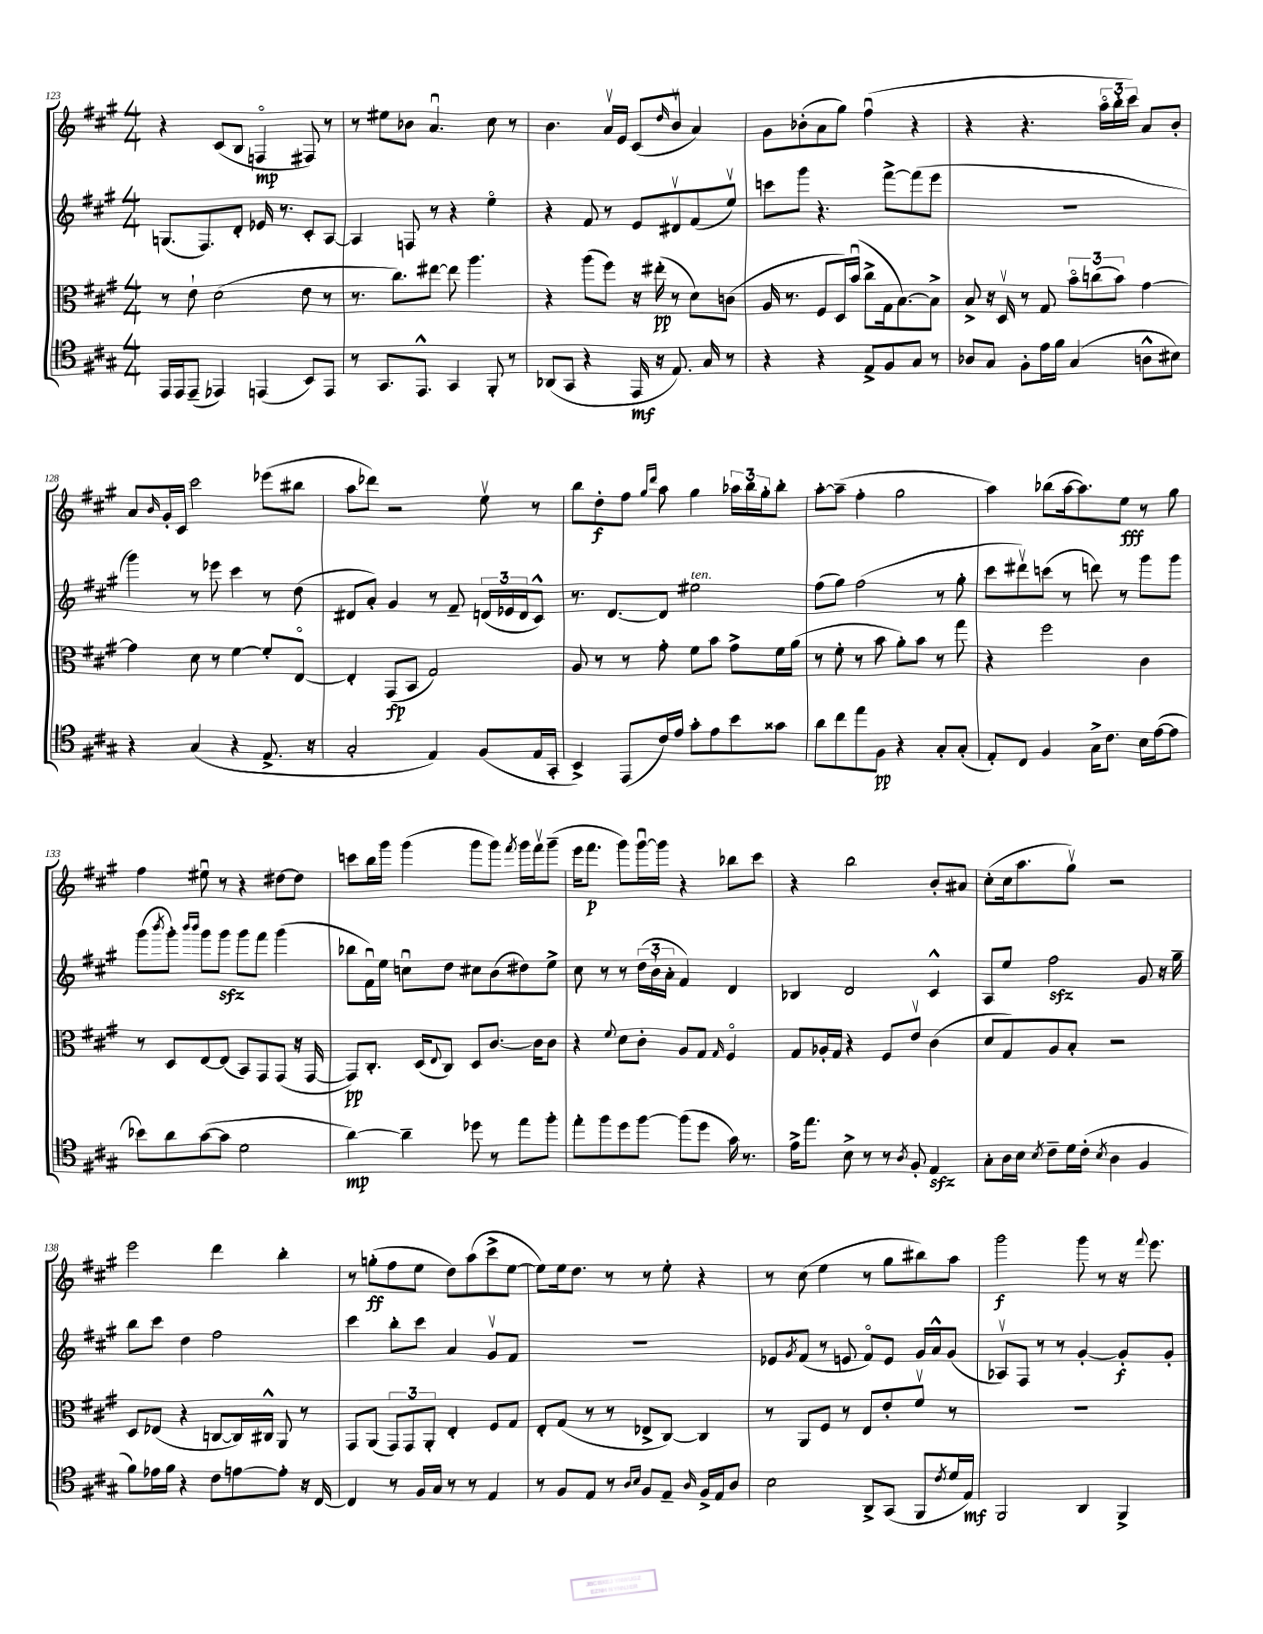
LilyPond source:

<<
\new StaffGroup <<
\new Staff = "s0" {
    \clef treble \key a \major \numericTimeSignature \time 4/4
    r4 cis'8( b8 f4\flageolet\mp fis8) r8 |
    r8 eis''8 bes'8 a'4.\downbow cis''8 r8 |
    b'4. a'16\upbow e'16 cis'8( \grace { d''16 } b'8\upbow a'4) |
    gis'8 bes'8-.( a'8 gis''8) fis''4\downbow( r4 |
    r4 r4. \tuplet 3/2 { a''16\flageolet b''16-. cis'''16) } a'8 b'8-. |
    a'8 \grace { b'16 } gis'16-. cis'16 cis'''2 ees'''8( bis''8 |
    a''8 des'''8) r2 e''8\upbow r8 |
    b''8 d''8-.\f fis''8 \grace { gis''16 d'''16 } a''8 gis''4 \tuplet 3/2 { aes''16 b''16 gis''16-. } b''8-. |
    a''8~-. a''8--( fis''4-. gis''2 |
    a''4) bes''8( a''16~ a''8.) e''8\fff r8 gis''8 |
    fis''4 eis''8\downbow r8 r4 dis''8~ dis''8 |
    c'''8 b''16 gis'''16 gis'''4( gis'''8 gis'''8) \acciaccatura { fis'''8 } gis'''16 fis'''16\upbow gis'''8--( |
    e'''16 fis'''8.\p gis'''8) gis'''16~\downbow gis'''16 r4 bes''8 cis'''8 |
    r4 b''2 b'8-. ais'8 |
    cis''8-.( cis''16 a''8. gis''8\upbow) r2 |
    e'''2 d'''4 b''4-. |
    r8 g''8-.\ff( fis''8 e''8 d''8) a''8( cis'''8-> e''8~ |
    e''8) e''16 d''8. r8 r8 e''8-. r4 |
    r8 cis''8( e''4 r8 gis''8 bis''8) a''8 |
    gis'''2\f gis'''8 r8 r16 \appoggiatura { fis'''8 } e'''8. \bar "|." |
}
\new Staff = "s1" {
    \clef treble \key a \major \numericTimeSignature \time 4/4
    g8.( fis8.) d'8-. ees'16 r8. cis'8-. a8~ |
    a4 f8 r8 r4 e''4\flageolet |
    r4 fis'8 r8 e'8 dis'8\upbow fis'8( e''8\upbow) |
    c'''8 gis'''8 r4. fis'''8~-> fis'''8( e'''8 |
    R1 |
    gis'''4) r8 ees'''8 cis'''4 r8 d''8( |
    dis'8 a'8-.) gis'4 r8 fis'8-- \tuplet 3/2 { d'16( ees'16 d'16 } cis'8-^) |
    r8. d'8.~ d'8 eis''2^\markup { \italic "ten." } |
    fis''8( gis''8) fis''2( r8 gis''8-. |
    cis'''8 dis'''8\upbow) c'''8( r8 d'''8) r8 gis'''8 gis'''8 |
    gis'''8( \acciaccatura { b'''8 } gis'''8-.) \grace { b'''16 b'''16 } gis'''8 gis'''8\sfz gis'''8 fis'''8 gis'''4( |
    bes''8 fis'16\downbow) e''16 c''8\downbow d''8 cis''8 b'8( dis''8) e''8-> |
    cis''8 r8 r8 \tuplet 3/2 { d''16( b'16-! a'16-. } fis'4) d'4 |
    bes4 d'2 cis'4-^ |
    a8 e''8 fis''2\sfz gis'8 r16 gis''16-- |
    b''8 cis'''8 d''4 fis''2 |
    cis'''4 b''8-. cis'''8 a'4 gis'8\upbow fis'8 |
    R1 |
    ees'8 \acciaccatura { gis'8 } fis'8( r8 e'8 fis'8\flageolet) e'8 gis'16 a'16-^ gis'8( |
    aes8\upbow) fis8 r8 r8 gis'4~-. gis'8-.\f gis'8-. \bar "|." |
}
\new Staff = "s2" {
    \clef alto \key a \major \numericTimeSignature \time 4/4
    r8 e'8-! d'2( e'8 r8 |
    r8. cis''8.) eis''8~ eis''8 a''4. |
    r4 a''8( fis''8) r16 eis''16-.\pp( r8 d'8) c'8( |
    a16 r8. fis8 d16) b'16\downbow( cis''8-> gis16 b8.~) b8-> |
    b8-> r16 d16\upbow r8 gis8 \tuplet 3/2 { b'8\flageolet c''8( b'8) } gis'4~ |
    gis'4 d'8 r8 fis'4~ fis'8-. e8~\flageolet |
    e4-. gis,8\fp( b,8 gis2) |
    a8 r8 r8 gis'8-. fis'8 b'8 gis'8-> fis'16 a'16( |
    r8 fis'8-. r8 b'8 a'8-.) b'8 r8 gis''8 |
    r4 fis''2 cis'4 |
    r8 d8 e8~ e8( b,8) gis,8 gis,8( r16 gis,16~ |
    gis,8\pp) cis8.-. d16( \appoggiatura { e8 } cis8) d8 cis'8.~ cis'16 cis'8 |
    r4 \appoggiatura { fis'8 } d'8 cis'8-. a8 gis8 \grace { gis16 } fis4\flageolet |
    gis8 aes16-. gis16 r4 fis8 e'8\upbow cis'4( |
    d'8 gis8) a8 b8-. r2 |
    d8 ees8( r4 c8~ c16) cis16-^ a,8 r8 |
    gis,8 a,8( \tuplet 3/2 { gis,8) gis,8 a,8-. } e4-. fis8 gis8 |
    e8-. gis8( r8 r8 ees8-> cis8~) cis4 |
    r8 a,8 fis8 r8 e8 e'8-. fis'8\upbow r8 |
    R1 \bar "|." |
}
\new Staff = "s3" {
    \clef tenor \key a \major \numericTimeSignature \time 4/4
    e,16 e,16 e,8--( ees,4) e,4( b,8) e,8 |
    r8 gis,8. e,8.-^ gis,4 fis,8-. r8 |
    aes,8( gis,8 r4 e,16\mf r16 e8.) gis16 r8 |
    r4 r4 e8-> fis8 gis8 r8 |
    aes8 gis8 fis8-. e'16 fis'16 gis4( a8-^ bis8) |
    r4 gis4( r4 e8.-> r16 |
    gis2-. e4) fis8( e16 gis,16-. |
    b,4->) e,8( cis'16) e'16 gis'8-. e'8 b'8 gisis'8 |
    a'8 cis''8 e''8 fis8\pp r4 gis8-. gis8-.( |
    e8-.) cis8 fis4 gis16-> cis'8. b16 e'16~( e'8 |
    bes'8) a'8 gis'8~( gis'8 d'2 |
    a'4~\mp) a'4-- des''8 r8 e''8 fis''8-. |
    e''8-. fis''8 d''8 fis''8~ fis''8( d''8 gis'16) r8. |
    e'16-> e''8. b8-> r8 r8 \acciaccatura { a8 } fis8-. e4\sfz |
    gis8-. a16 b16 \acciaccatura { b8 } cis'8-- d'16 cis'16-.( \acciaccatura { b8 } a4 fis4 |
    fis'8) ees'16 fis'16 r4 cis'8 e'8~ e'8-. r16 cis16~ |
    cis4 r8 fis16 gis16 r8 r8 e4 |
    r8 fis8 e8 r8 \grace { a16 b16 } fis8 e8-- \grace { a16 } fis16-> e16 a8 |
    b2 a,8-> gis,8( fis,8 \acciaccatura { cis'8 } d'16 e16\mf) |
    fis,2 a,4 fis,4-> \bar "|." |
}
>>
>>
\layout { \context { \Score currentBarNumber = #123 } }
